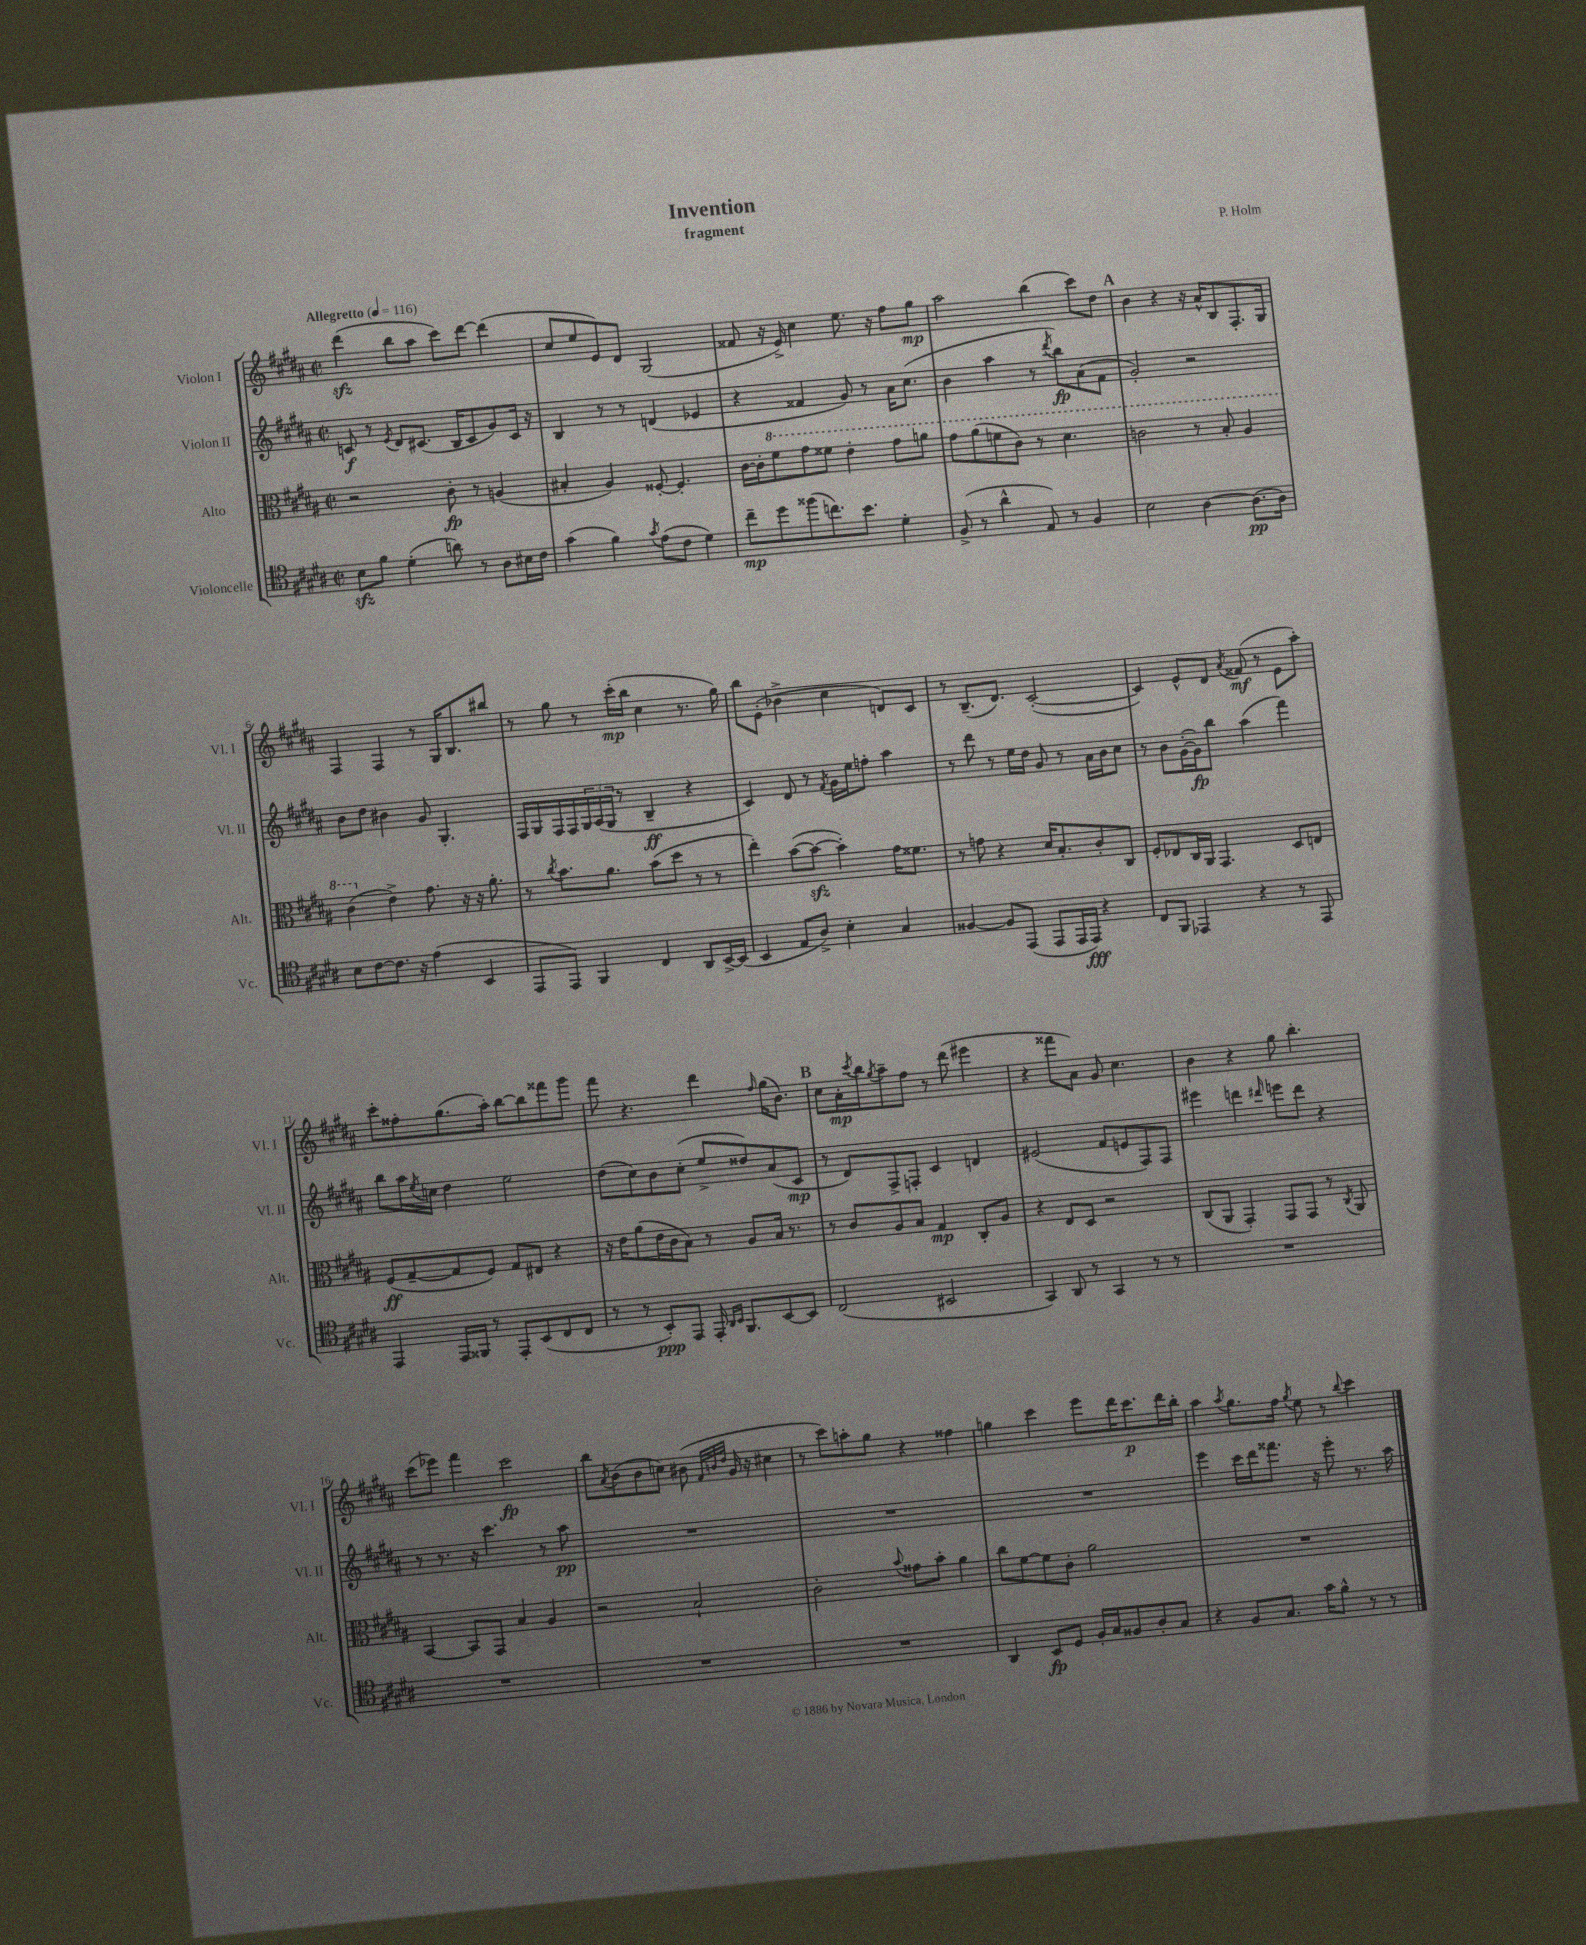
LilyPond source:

\header { title = "Invention" composer = "P. Holm" subtitle = "fragment" }
<<
\new StaffGroup <<
\new Staff = "s0" \with { instrumentName = "Violon I" shortInstrumentName = "Vl. I" } {
    \clef treble \key b \major \defaultTimeSignature \time 2/2 \tempo "Allegretto" 4 = 116
    dis'''4\sfz( b''8 ais''8 cis'''8) dis'''8~ dis'''4( |
    cis''8 e''8 e'8) dis'8 gis2( |
    fisis'8 r16 e'16->) cis''4 e''8. r16 fis''8 gis''8\mp |
    ais''2 b''4( cis'''8) dis''8 |
    \mark \markup { \bold "A" } b'4 r4 r16 ais'16-^ b8 fis8.-. gis16 |
    fis4 fis4 r8 gis16 b8. bis''8 |
    r8 gis''8 r8 cis'''16-.\mp( b''16 cis''4 r8. gis''16) |
    b''8 e'8-.( bes'4-> cis''4 d'8) cis'8 |
    r8 b8.--( dis'8.) cis'2~-.( |
    cis'4) e'8-^ dis'8 \acciaccatura { ais'8 } fisis'8\mf( r8 e'8 ais''8-.) |
    cis'''8-. fisis''8-. gis''8.( ais''16-.) b''8~ b''8 fisis'''8 gis'''8 |
    fis'''8 r4. dis'''4 \grace { fis''16 } gis''16( b'8.) |
    \mark \markup { \bold "B" } cis''8 ais'16-.\mp \acciaccatura { cis'''8 } b''16 \acciaccatura { gis''8 } ais''8-- fis''8 r8 dis'''8( eis'''4 |
    r4 fisis'''8 ais'8) gis'8 cis''4. |
    b'4 r4 gis''8 b''4.-. |
    cis'''8( ees'''8) fis'''4 cis'''2\fp |
    b''8 \acciaccatura { ais'8 } b'8( b'8 c''8) bis'8( \grace { fis'32 b'32 dis''32 } gis'16 r16 cis''4 |
    r8 cis'''8) a''8-. gis''8 r4 fisis''4 |
    g''4 cis'''4 e'''8 dis'''16 cis'''8.\p dis'''16 b''16-. |
    ais''4 \acciaccatura { ais''8 } gis''8. fis''16 \acciaccatura { gis''8 } e''8 r8 \appoggiatura { b''8 } cis'''4 \bar "|." |
}
\new Staff = "s1" \with { instrumentName = "Violon II" shortInstrumentName = "Vl. II" } {
    \clef treble \key b \major \defaultTimeSignature \time 2/2
    c'8\f r8 \acciaccatura { e'8 } dis'8 cis'8.( b16 cis'8 gis'8) cis'16 r16 |
    b4 r8 r8 d'4( ees'4 |
    r4 fisis'4 gis'8) r8 ais'16 cis''8.( |
    b'4 ais''4 r8 \acciaccatura { dis'''8 } b''8\fp) ais'8( fis'8 |
    \mark \markup { \bold "A" } gis'2-.) r2 |
    b'8 dis''8 bis'4 gis'8 gis4.-. |
    fis16 gis16 fis16 fis16 \tuplet 3/2 { gis16 ais16( gis16 } r8 b4--\ff r4 |
    cis'4) dis'8 r8 \acciaccatura { fis'8 } gis'16 e''16 f''8-. ais''4 |
    r8 dis'''8 r8 e''16 dis''16 gis'8 r8 ais'16 b'16 cis''8 |
    r8 b'8 gis'16~-.( gis'16\fp) b''8 ais''4( fis'''4) |
    b''8 ais''16 \acciaccatura { e''8 } c''16 dis''4 e''2 |
    dis''8( cis''8) b'8 cis''8-.( e''8-> disis''8) ais'8( cis'8\mp |
    \mark \markup { \bold "B" } r8 dis'8) fis8-> f8-. cis'4 d'4 |
    eis'2( fis'8 e'8 fis8) fis8 |
    eis'''4 d'''4 \grace { dis'''16 } e'''8 dis'''8 r4 |
    r8 r8. r16 cis'''4. r8 ais''8\pp |
    R1 |
    R1 |
    R1 |
    e'''4 cis'''16 dis'''16 fisis'''8. r16 e'''8-. r8. ais''16 \bar "|." |
}
\new Staff = "s2" \with { instrumentName = "Alto" shortInstrumentName = "Alt." } {
    \clef alto \key b \major \defaultTimeSignature \time 2/2
    r2 cis'8-.\fp r8 a4( |
    bis4-. ais4) fisis8~-. fisis4.-. |
    cis'16~ cis'16-. \ottava #1 fis''8 gis''8 fisis''8 e''4-. gis''8 a''8 |
    gis''8 ais''8( f''8 cis''8) r8 dis''4. |
    \mark \markup { \bold "A" } c''2 r8 b'8-. ais'4 |
    cis''4( \ottava #0 e'4->) gis'8. r16 r16 ais'8.-. |
    r8 \acciaccatura { cis''8 } b'8. ais'8. b'8( dis''8 r8 r8 |
    e''4-.) b'8~( b'8~\sfz b'4-.) gis'16 fisis'8. |
    r8 g'8 r4 dis'16 b8.-. cis'8-. cis8 |
    fis8-. ees8 cis16 ais,16 gis,4. dis8 e8 |
    fis8\ff( gis8~-- gis8 fis8) gis8 eis8 r4 |
    r16 e'16 ais'8( e'16 cis'16 b8) r8 ais8 b16 r8. |
    \mark \markup { \bold "B" } r8 cis'8 ais8 b8 gis4\mp cis8-. ais8 |
    r4 e8 dis8 r2 |
    cis8( ais,8 gis,4-.) gis,8 gis,8 r8 \acciaccatura { cis8 } ais,8 |
    b,4~ b,8 gis,8 b4 ais4 |
    r2 b2-! |
    cis'2-. \appoggiatura { b'8 } gisis'8 b'8-. ais'4 |
    cis''8 fis'8~ fis'8 cis'8-. ais'2 |
    R1 \bar "|." |
}
\new Staff = "s3" \with { instrumentName = "Violoncelle" shortInstrumentName = "Vc." } {
    \clef tenor \key b \major \defaultTimeSignature \time 2/2
    b8\sfz fis'8 dis'4-.( a'8) r8 ais8 bis16 cis'16 |
    gis'4( fis'4) \acciaccatura { gis'8 } e'8( cis'8 dis'4) |
    cis''8--\mp dis''8 fisis''8( c''8.) b'8. dis'4-. |
    fis8->( r8 ais'4-^ e8) r8 fis4 |
    \mark \markup { \bold "A" } b2 ais4~ ais8.\pp( ais16) |
    b8 cis'8~ cis'8. r16 e'4( b,4 |
    e,8 e,8) fis,4 cis4 ais,8 b,16~-> b,16( |
    b,4 e8 ais8->) b4-. gis4 |
    fisis4~ fisis8 e,8( e,8 e,16 e,16\fff) r4 |
    cis8 fis,8 ees,4 r4 r8 ees,8 |
    e,4 e,16 fisis,16 r8 e,8-. b,8( cis8 cis8 |
    r8 r8 b,8-.\ppp) e,8 e,16-. \grace { ais,16 b,16 } fis,8. b,8~ b,8 |
    \mark \markup { \bold "B" } cis2( bis,2 |
    gis,4) ais,8 r8 gis,4 r8 r8 |
    R1 |
    R1 |
    R1 |
    R1 |
    ais,4 b,8\fp dis8 fis16-. gis16 fisis8 ais8-. gis8 |
    r4 fis8 gis8. gis'16 fis'8-^ r8 r8 \bar "|." |
}
>>
>>
